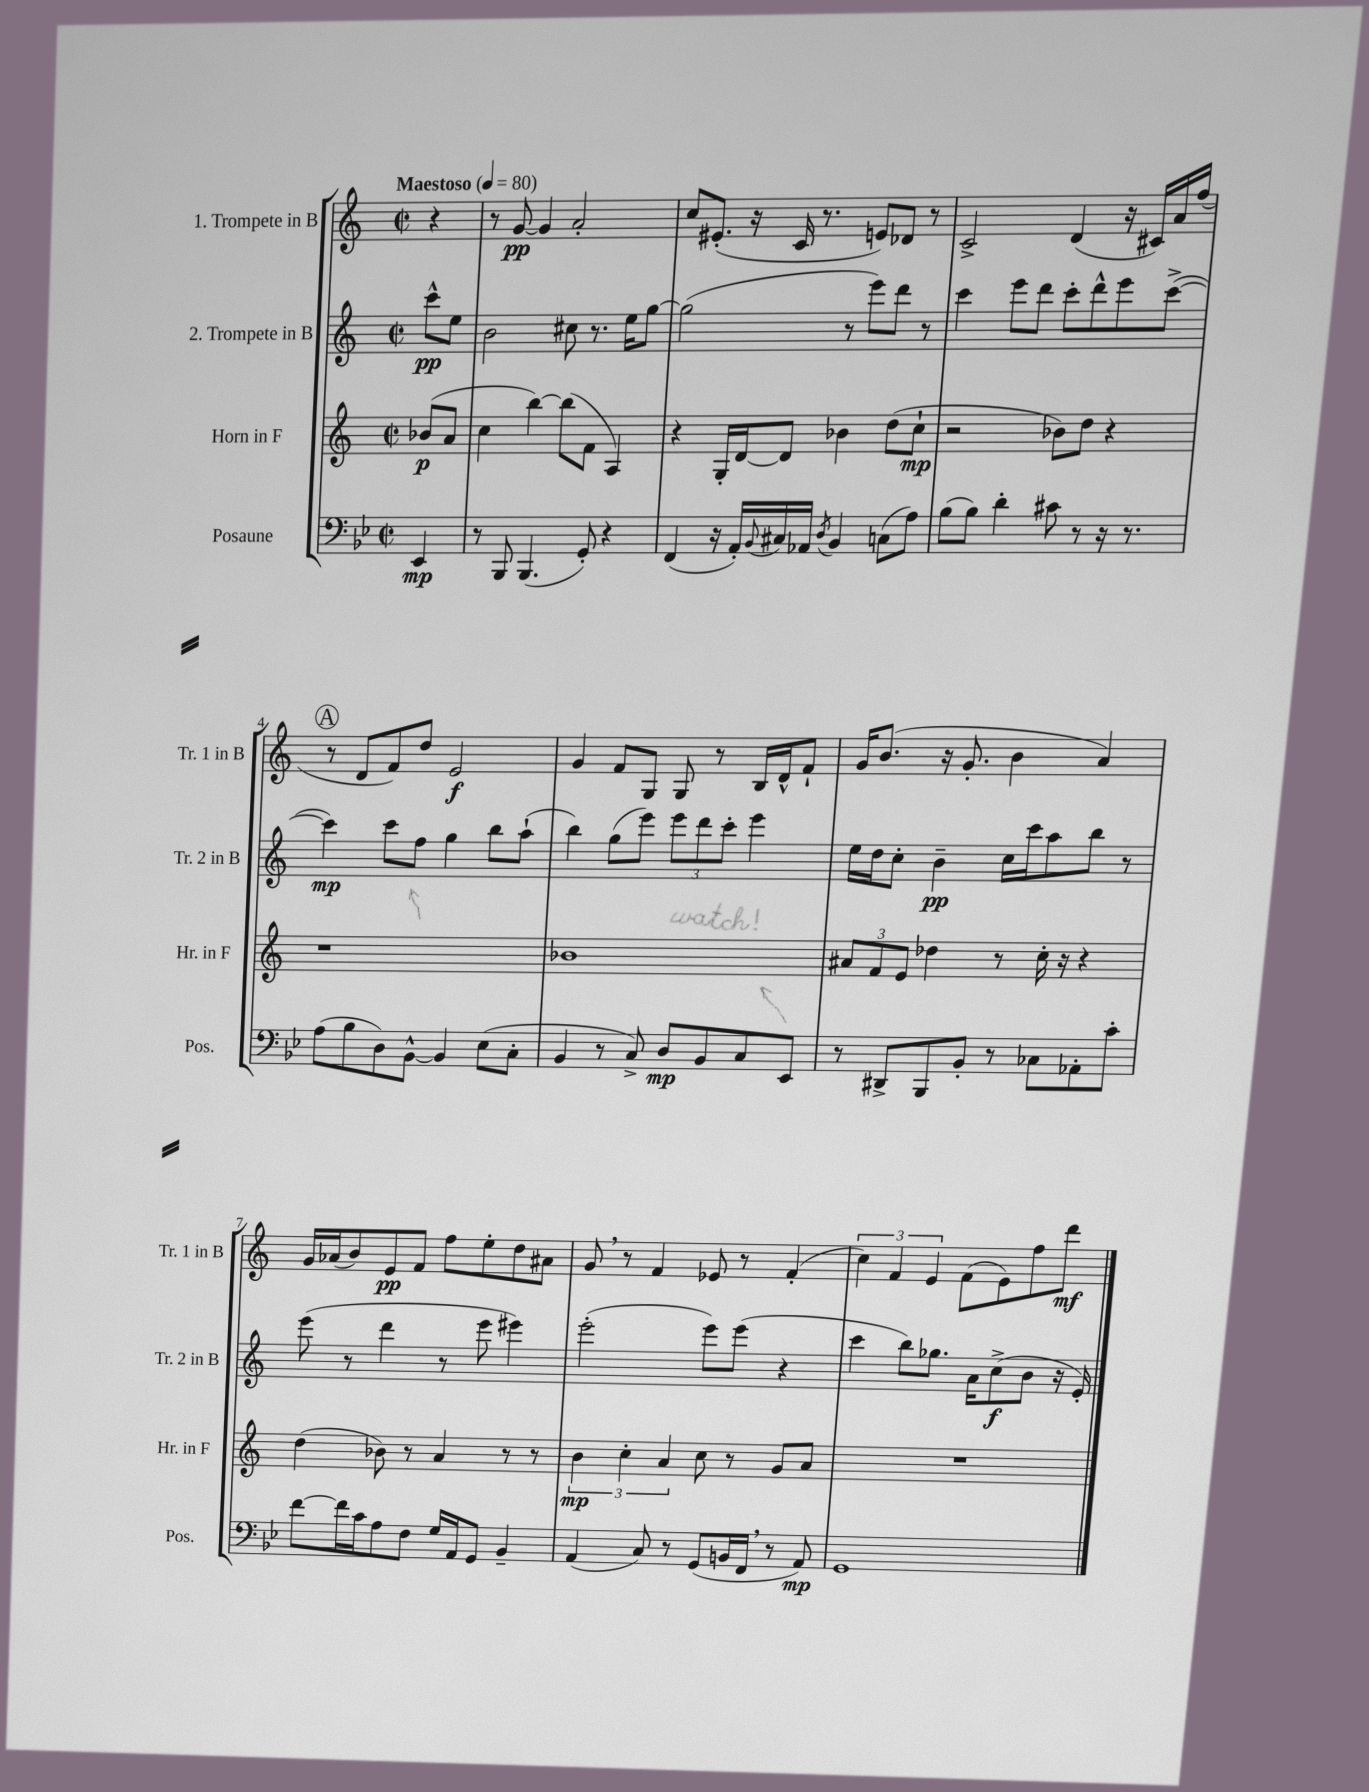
<<
\new StaffGroup <<
\new Staff = "s0" \with { instrumentName = "1. Trompete in B" shortInstrumentName = "Tr. 1 in B" } {
    \clef treble \key c \major \defaultTimeSignature \time 2/2 \partial 4 \tempo "Maestoso" 4 = 80
    r4 |
    r8 g'8~\pp g'4 a'2-. |
    c''8 eis'8.-.( r16 c'16 r8. e'8) des'8 r8 |
    c'2-> d'4( r16 cis'16) a'16 f''16( |
    \mark \markup { \circle "A" } r8 d'8 f'8) d''8 e'2\f |
    g'4 f'8 g8 g8 r8 b16 d'16-^ f'8-! |
    g'16 b'8.( r16 g'8.-. b'4 a'4) |
    g'16 aes'16( b'8) e'8\pp f'8 f''8 e''8-. d''8 ais'8 |
    g'8 \breathe r8 f'4 ees'8 r8 f'4-.( |
    \tuplet 3/2 { c''4) f'4 e'4 } f'8( e'8) f''8 d'''8\mf \bar "|." |
}
\new Staff = "s1" \with { instrumentName = "2. Trompete in B" shortInstrumentName = "Tr. 2 in B" } {
    \clef treble \key c \major \defaultTimeSignature \time 2/2 \partial 4
    c'''8-^\pp e''8 |
    b'2 cis''8 r8. e''16 g''8~ |
    g''2( r8 e'''8) d'''8 r8 |
    c'''4 e'''8 d'''8 c'''8-. d'''8-^ e'''8 c'''8~->( |
    \mark \markup { \circle "A" } c'''4\mp) c'''8 f''8 g''4 b''8 a''8-!( |
    b''4) g''8( e'''8) \tuplet 3/2 { e'''8 d'''8 c'''8-. } e'''4 |
    e''16 d''16 c''8-. b'4--\pp c''16 c'''16 a''8 b''8 r8 |
    e'''8( r8 d'''4 r8 e'''8 eis'''4) |
    e'''2-.( e'''8) e'''8( r4 |
    c'''4 b''8) ges''8. a'16 c''8->\f( b'8 r16 e'16-.) \bar "|." |
}
\new Staff = "s2" \with { instrumentName = "Horn in F" shortInstrumentName = "Hr. in F" } {
    \clef treble \key c \major \defaultTimeSignature \time 2/2 \partial 4
    bes'8\p( a'8 |
    c''4 b''4~) b''8( f'8 a4) |
    r4 g16-. d'16~ d'8 bes'4 d''8( c''8-!\mp |
    r2 bes'8) d''8 r4 |
    \mark \markup { \circle "A" } r1 |
    bes'1 |
    \tuplet 3/2 { ais'8 f'8 e'8 } des''4 r8 c''16-. r16 r4 |
    d''4( bes'8) r8 a'4 r8 r8 |
    \tuplet 3/2 { b'4\mp c''4-. a'4 } c''8 r8 g'8 a'8 |
    R1 \bar "|." |
}
\new Staff = "s3" \with { instrumentName = "Posaune" shortInstrumentName = "Pos." } {
    \clef bass \key bes \major \defaultTimeSignature \time 2/2 \partial 4
    ees,4\mp |
    r8 bes,,8 bes,,4.( g,8-.) r4 |
    f,4( r16 a,16-.) \appoggiatura { bes,8 } cis16 aes,16 \acciaccatura { d8 } bes,4 c8( a8) |
    bes8( bes8) d'4-. cis'8 r8 r16 r8. |
    \mark \markup { \circle "A" } a8( bes8 d8) bes,8~-^ bes,4 ees8( c8-. |
    bes,4 r8 c8->) d8\mp bes,8 c8 ees,8 |
    r8 dis,8-> bes,,8 bes,8-. r8 ces8 aes,8-. c'8-. |
    f'8~ f'16 c'16 a8 f8 g16 a,16 g,8 bes,4-- |
    a,4( c8) r8 g,8( b,16 f,16 \breathe r8 a,8\mp) |
    g,1 \bar "|." |
}
>>
>>
